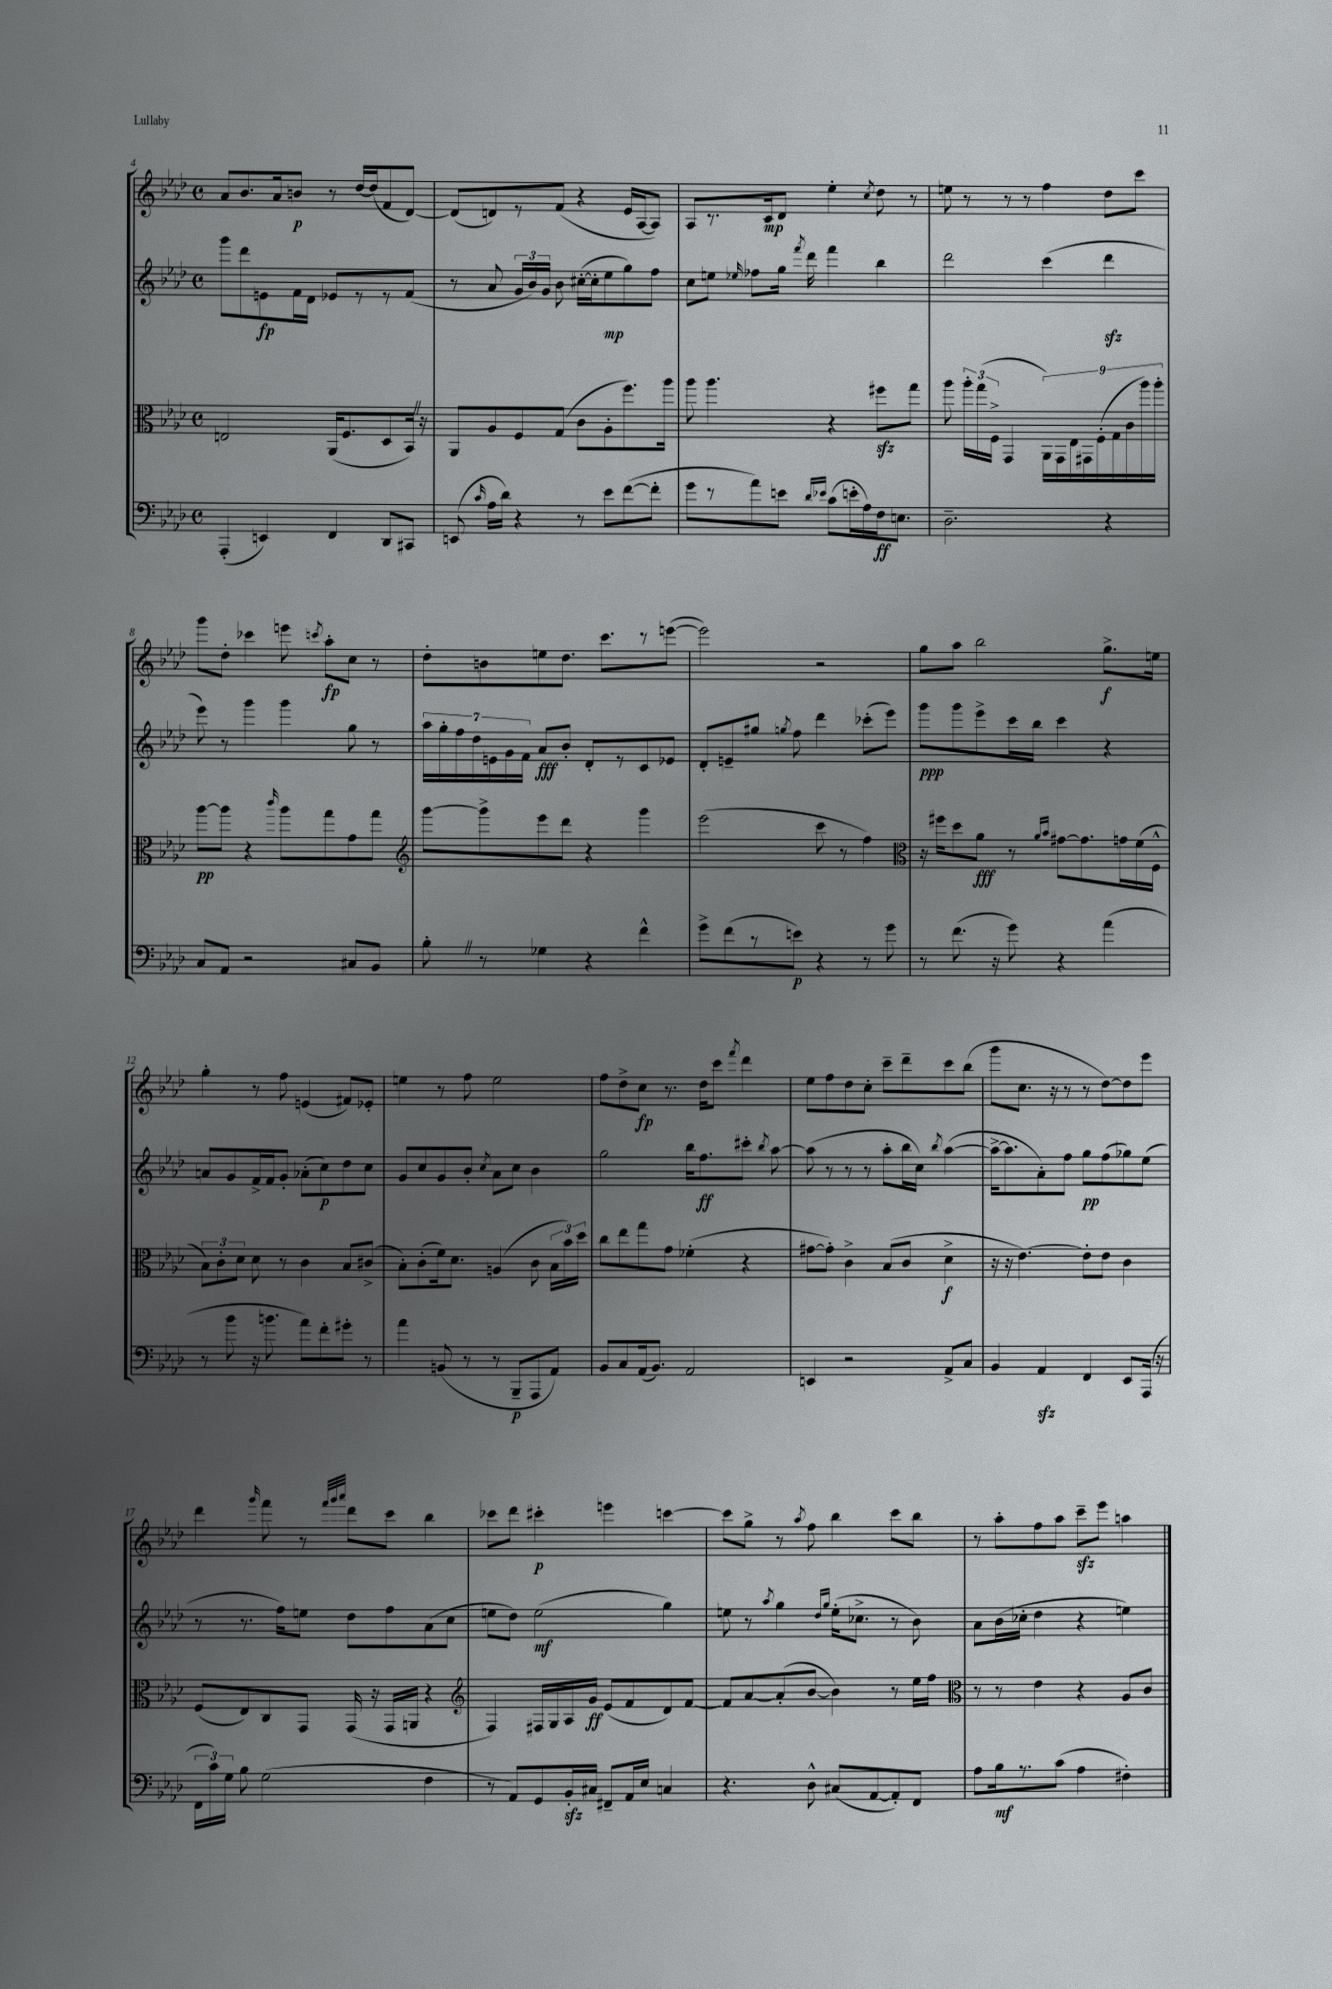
<<
\new StaffGroup <<
\new Staff = "s0" {
    \clef treble \key aes \major \defaultTimeSignature \time 4/4
    \autoBeamOff aes'8[ bes'8. aes'16 b'8]\p r8 des''16[~ des''16( f'8 des'8]~) |
    des'8[( d'8) r8 f'8]( r4 ees'16[ aes16~ aes8]) |
    aes8[ r8. c'16\mp des'8] ees''4-. \acciaccatura { c''8 } des''8 r8 |
    e''8 r8 r8 r8 f''4 des''8[ c'''8] |
    g'''8[ des''8]-. ces'''4 e'''8 \acciaccatura { c'''8 } aes''8[-.\fp c''8] r8 |
    des''8[-. b'8 e''8 des''8.] c'''8.[ r8 e'''8]~( |
    e'''2) r2 |
    g''8[ aes''8] bes''2 g''8.[->\f e''16] |
    g''4-. r8 f''8 e'4( fis'8[) ees'8]-. |
    e''4 r8 f''8 e''2 |
    f''8[ des''8-> c''8]\fp r8. des''16[ c'''8] \acciaccatura { f'''8 } des'''4 |
    ees''8[ f''8 des''8 c''8]-. c'''8[-- des'''8-- c'''8 bes''8]( |
    g'''8[ c''8.] r16 r8 r8 des''8[~) des''8 ees'''8] |
    des'''4 \grace { g'''16 } f'''8 r8 \grace { f'''32[ g'''32 aes'''32] } des'''8[ c'''8] bes''4 |
    ces'''8[ des'''8] cis'''4-.\p e'''4 c'''4~ |
    c'''8[ g''8]-> r8 \acciaccatura { aes''8 } f''8 bes''4 c'''8[ bes''8] |
    r8 aes''8[-. f''8 aes''8] c'''8[--\sfz ees'''8] a''4 \bar "|." |
}
\new Staff = "s1" {
    \clef treble \key aes \major \defaultTimeSignature \time 4/4
    \autoBeamOff g'''8[ des'''8 e'8\fp f'16 des'16] ees'8[ r8 r8 f'8]( |
    r8 aes'8 \tuplet 3/2 { g'16[ bes'16) g'16] } bes'8 cis''16[~-.( cis''16-. ees''8\mp g''8) f''8] |
    c''8[ e''8] \grace { ees''16 } fes''8[ g''16] \acciaccatura { f'''8 } des'''16 f'''4 bes''4 |
    des'''2 c'''4( des'''4\sfz |
    ees'''8) r8 g'''4 g'''4 g''8 r8 |
    \tuplet 7/4 { aes''16[ g''16-. f''16 des''16 e'16 g'16 f'16] } aes'8[\fff bes'8]-. des'8[-. r8 c'8 ees'8] |
    des'8[-. e'8-- gis''8] \acciaccatura { g''8 } f''8 des'''4 ces'''8[-.( ees'''8]) |
    g'''8[\ppp g'''8 ees'''8-> c'''16 bes''16] c'''4 r4 |
    a'8[ g'8 f'16-> f'16 g'8]-. aes'8[-.( c''8\p) des''8 c''8] |
    g'8[ c''8 g'8 bes'8]-. \acciaccatura { c''8 } aes'8[ c''8] bes'4 |
    g''2 bes''16[ f''8.\ff cis'''8]-. \acciaccatura { bes''8 } aes''8~ |
    aes''8( r8 r8 r8 aes''8[-. bes''16 c''16]) \acciaccatura { bes''8 } aes''4~( |
    aes''16[~-> aes''8. aes'8-.) f''8] g''8[\pp f''8( ges''8) ees''8]( |
    r8 r8. f''16[) e''8] des''8[ f''8 aes'8( c''8] |
    e''8[ des''8]) e''2\mf( g''4) |
    e''8 r8 \acciaccatura { aes''8 } g''4 \grace { des''16[ g''16] } e''16[-.( ces''8.]-> r8 bes'8) |
    aes'8[ bes'16( ces''16]-. des''4 r4 e''4) \bar "|." |
}
\new Staff = "s2" {
    \clef alto \key aes \major \defaultTimeSignature \time 4/4
    \autoBeamOff e2 aes,16[( f8. des8 bes,16]) \once \override BreathingSign.text = \markup { \musicglyph "scripts.caesura.straight" } \breathe r16 |
    aes,8[ aes8 f8 g8]( c'8[ aes8-. f''8.) aes''16] |
    aes''8 aes''4. r4 fis''8[\sfz g''8] |
    aes''8 \tuplet 3/2 { aes''16[-. g''16( f16]-> } g,4 \tuplet 9/8 { aes,16[) g,16 ees16 gis,16 f16-.( g16 c'16 aes''16) aes''16]-. } |
    aes''8[~\pp aes''8] r4 \grace { c'''16 } aes''8[ g''8 g'8 g''8] |
    \clef treble g'''8[~ g'''8-> ees'''8 des'''8] r4 g'''4 |
    ees'''2( c'''8 r8 f''4) |
    \clef alto r16 fis''16[ des''8 aes'8]\fff r8 \grace { aes'16[ bes'16] } gis'8[~ gis'8. g'16 f'16( f16]-^ |
    \tuplet 3/2 { bes8[) c'8-. des'8] } des'8 r8 c'4 bes8[ cis'8]->( |
    bes8[-.) c'8-.( f'16) des'8.] a4( c'8 \tuplet 3/2 { bes16[ bes'16) des''16] } |
    c''8[ ees''8 g''8 g'8] fes'4-.( r4 |
    gis'8[~ gis'8]-.) c'4-> bes8[( c'8] des'4->\f |
    r16 r16 ees'4.~) ees'8[-. ees'8] c'4 |
    f8[( ees8) c8 g,8] g,16( r16 g,16[ a,16] r4 |
    \clef treble f4) fis16[ g16 aes16 g'16]\ff ees'8[( f'8 des'8) f'8]~ |
    f'8[ aes'8~ aes'8-.( bes'8]~ bes'4) r8 ees''16[ f''16] |
    \clef alto r8 r8 ees'4 r4 aes8[ c'8] \bar "|." |
}
\new Staff = "s3" {
    \clef bass \key aes \major \defaultTimeSignature \time 4/4
    \autoBeamOff aes,,4-.( e,4) f,4 des,8[ cis,8] |
    e,8( \grace { c'16 } aes16[ des'16]) r4 r8 ees'8[ f'8~( f'8]-. |
    g'8[ r8 aes'8) e'8] \grace { des'16[ ees'16] } c'8[( e'16-. aes16) f16\ff e8.] |
    des2.-- r4 |
    c8[ aes,8] r2 cis8[ bes,8] |
    bes8-. \once \override BreathingSign.text = \markup { \musicglyph "scripts.caesura.straight" } \breathe r8 ges4 r4 f'4-^ |
    g'8[-> f'8( r8 e'8]\p) r4 r8 g'8 |
    r8 f'8.( r16 g'8) r4 aes'4( |
    r8 bes'8 r16 b'8. aes'8[) f'8-. gis'8]-. r8 |
    aes'4 b,8( r8 r8 bes,,8[--\p aes,,8 aes,8]) |
    bes,8[ c8 aes,16( bes,8.]) aes,2 |
    e,4 r2 aes,8[-> c8] |
    bes,4 aes,4\sfz f,4 ees,8[ aes,,16]( r16 |
    \tuplet 3/2 { f,16[ c'16) g16] } bes8 g2( f4 |
    r8 aes,8[) g,8 bes,16-.\sfz cis16] fis,8[-- aes,16 ees16] c4 |
    r4. des8-^ cis8[( aes,8~ aes,8-.) f,8] |
    aes8[ bes16\mf r8. c'8]( aes4 fis4-.) \bar "|." |
}
>>
>>
\layout { \context { \Score currentBarNumber = #4 } }
